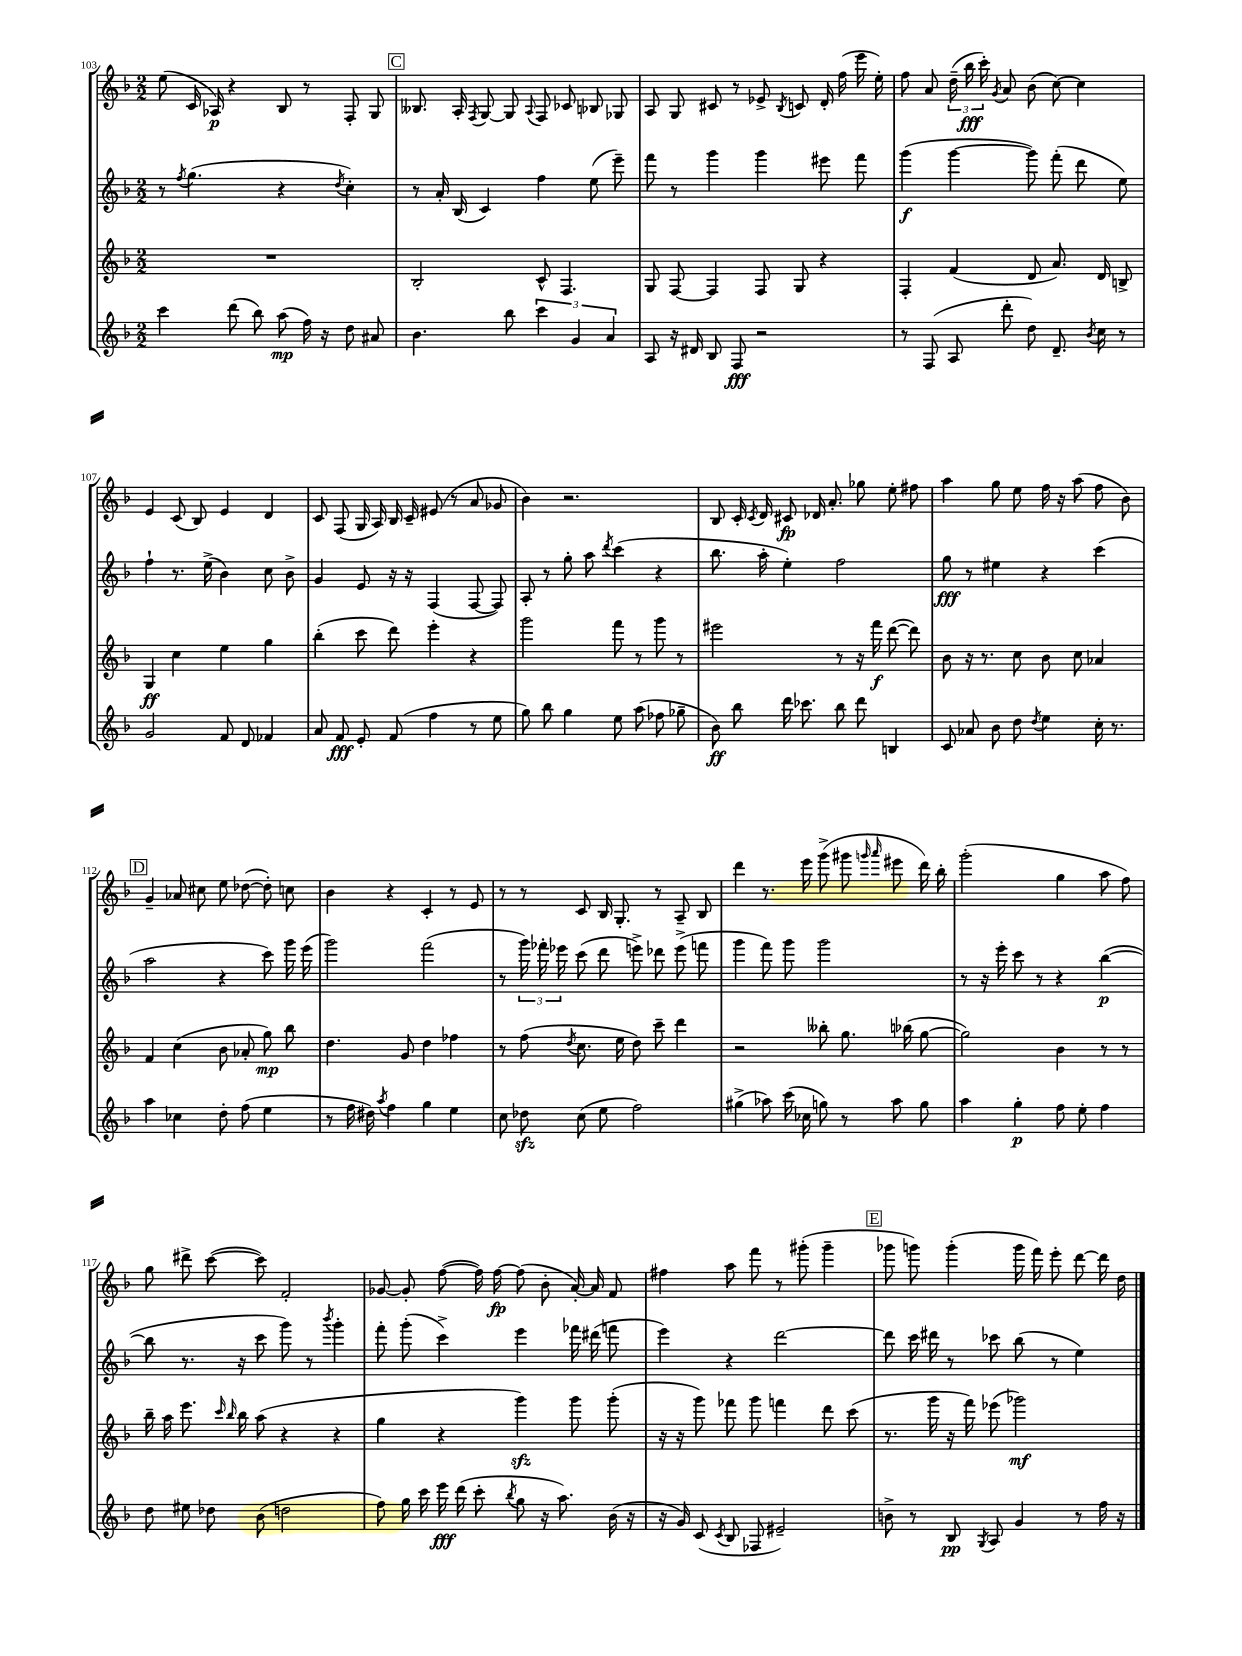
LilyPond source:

<<
\new StaffGroup <<
\new Staff = "s0" {
    \clef treble \key f \major \numericTimeSignature \time 2/2
    \autoBeamOff e''8( c'16 aes16\p) r4 bes8 r8 f8-. g8 |
    \mark \markup { \box "C" } beses8. a16-. \acciaccatura { f8 } g8~ g8 \appoggiatura { a8 } f8 ces'8 bes8 ges8 |
    a8 g8 cis'8 r8 ees'8-> \acciaccatura { bes8 } c'8 d'16-. f''16( e'''16 e''16-.) |
    f''8 a'8 \tuplet 3/2 { d''16--( bes''16\fff c'''16-.) } \acciaccatura { g'8 } a'8 bes'8( c''8~) c''4 |
    e'4 c'8( bes8) e'4 d'4 |
    c'8 f8( g16 a16) bes16 c'16-- eis'8( r8 a'8 ges'8 |
    bes'4) r2. |
    bes8 c'16-. \acciaccatura { c'8 } d'16 cis'8\fp des'16 a'8.-. ges''8 e''8-. fis''8 |
    a''4 g''8 e''8 f''16 r16 a''8( f''8 bes'8) |
    \mark \markup { \box "D" } g'4-- aes'8 cis''8 e''8 des''8~( des''8-.) c''8 |
    bes'4 r4 c'4-. r8 e'8 |
    r8 r8 c'8 bes16 g8.-. r8 a8-- bes8 |
    d'''4 r8. e'''16 g'''8->( gis'''8 \grace { g'''16 a'''16 } eis'''8 d'''16) bes''16-. |
    g'''2-.( g''4 a''8 f''8) |
    g''8 dis'''8-> c'''8~( c'''8) f'2-. |
    ges'8~ ges'8-. f''8~( f''16) f''16~\fp f''8( bes'8-. a'16~-.) a'16 f'8 |
    fis''4 a''8 f'''8 r8 gis'''8-.( gis'''4-- |
    \mark \markup { \box "E" } ges'''8 g'''8) g'''4-.( g'''16 f'''16) e'''8-. d'''8~ d'''16 d''16 \bar "|." |
}
\new Staff = "s1" {
    \clef treble \key f \major \numericTimeSignature \time 2/2
    \autoBeamOff r8 \acciaccatura { f''8 } g''4.( r4 \acciaccatura { d''8 } c''4-.) |
    \mark \markup { \box "C" } r8 a'16-. bes16( c'4) f''4 e''8( e'''8--) |
    f'''8 r8 g'''4 g'''4 eis'''8 f'''8 |
    g'''4\f( g'''4~ g'''8) f'''8-.( d'''8 e''8) |
    f''4-! r8. e''16->( bes'4) c''8 bes'8-> |
    g'4 e'8 r16 r16 f4( f8~ f8) |
    a8-. r8 g''8-. a''8 \acciaccatura { d'''8 } c'''4( r4 |
    bes''8. a''16-. e''4-.) f''2 |
    g''8\fff r8 eis''4 r4 c'''4( |
    \mark \markup { \box "D" } a''2 r4 c'''8) g'''16 e'''16( |
    g'''2) f'''2( |
    r8 \tuplet 3/2 { g'''16) fes'''16-. ees'''16 } c'''8( d'''8 e'''8->) des'''8 e'''8->( f'''8 |
    g'''4 f'''8) g'''8 g'''2 |
    r8 r16 e'''16-. c'''8 r8 r4 bes''4~\p( |
    bes''8 r8. r16 c'''8 g'''8) r8 \acciaccatura { bes'''8 } g'''4-. |
    f'''8-. g'''8-.( c'''4->) e'''4 fes'''16 dis'''16( f'''8 |
    e'''4) r4 d'''2~ |
    \mark \markup { \box "E" } d'''8 c'''16 dis'''16 r8 ces'''8 bes''8( r8 e''4) \bar "|." |
}
\new Staff = "s2" {
    \clef treble \key f \major \numericTimeSignature \time 2/2
    \autoBeamOff R1 |
    \mark \markup { \box "C" } bes2-. c'8-^ f4. |
    g8 f8~ f4 f8 g8 r4 |
    f4-. f'4( d'8 a'8.) d'16 b8-> |
    g4\ff c''4 e''4 g''4 |
    bes''4-.( c'''8 d'''8) e'''4-. r4 |
    g'''2 f'''8 r8 g'''8 r8 |
    eis'''2 r8 r16 f'''16\f d'''8~( d'''8) |
    bes'8 r16 r8. c''8 bes'8 c''8 aes'4 |
    \mark \markup { \box "D" } f'4 c''4( bes'8 aes'8-. g''8\mp) bes''8 |
    d''4. g'8 d''4 fes''4 |
    r8 f''8( \acciaccatura { d''8 } c''8. e''16 d''8) c'''8-- d'''4 |
    r2 beses''8-. g''8. bes''16( g''8~ |
    g''2) bes'4 r8 r8 |
    bes''16-- a''16 e'''8. \grace { c'''16 bes''16 } bes''16 a''8( r4 r4 |
    g''4 r4 g'''4\sfz) g'''8 g'''8-.( |
    r16 r16 g'''8) fes'''8 g'''8 f'''4 d'''8 c'''8( |
    \mark \markup { \box "E" } r8. g'''16 r16 f'''16) ees'''8( ges'''2\mf) \bar "|." |
}
\new Staff = "s3" {
    \clef treble \key f \major \numericTimeSignature \time 2/2
    \autoBeamOff c'''4 d'''8( bes''8) a''8\mp( f''16) r16 d''8 ais'8 |
    \mark \markup { \box "C" } bes'4. bes''8 \tuplet 3/2 { c'''4 g'4 a'4 } |
    a8 r16 dis'16 bes8 f8\fff r2 |
    r8 f8( a8 d'''8-. d''8) d'8.-- \acciaccatura { bes'8 } c''16 r8 |
    g'2 f'8 d'8 fes'4 |
    a'8 f'8\fff e'8-. f'8( f''4 r8 e''8 |
    g''8) bes''8 g''4 e''8 a''8( fes''8 ges''8-- |
    bes'8\ff) bes''8 d'''16 ces'''8. bes''8 d'''8 b4 |
    c'8 aes'8 bes'8 d''8 \acciaccatura { d''8 } e''4 c''16-. r8. |
    \mark \markup { \box "D" } a''4 ces''4 d''8-. f''8( e''4 |
    r8 f''16 dis''16) \acciaccatura { a''8 } f''4 g''4 e''4 |
    c''8 des''8\sfz c''8( e''8 f''2) |
    gis''4->( aes''8) c'''16( ces''16 g''8) r8 aes''8 g''8 |
    a''4 g''4-.\p f''8 e''8-. f''4 |
    d''8 eis''8 des''8 bes'8( d''2 |
    f''8) g''16 c'''16 e'''16\fff d'''16( c'''8-. \acciaccatura { bes''8 } g''8 r16 a''8.) bes'16( r16 |
    r16 g'16) c'8( \acciaccatura { c'8 } bes8 fes8 eis'2--) |
    \mark \markup { \box "E" } b'8-> r8 bes8\pp \acciaccatura { g8 } a8 g'4 r8 f''16 r16 \bar "|." |
}
>>
>>
\layout { \context { \Score currentBarNumber = #103 } }
